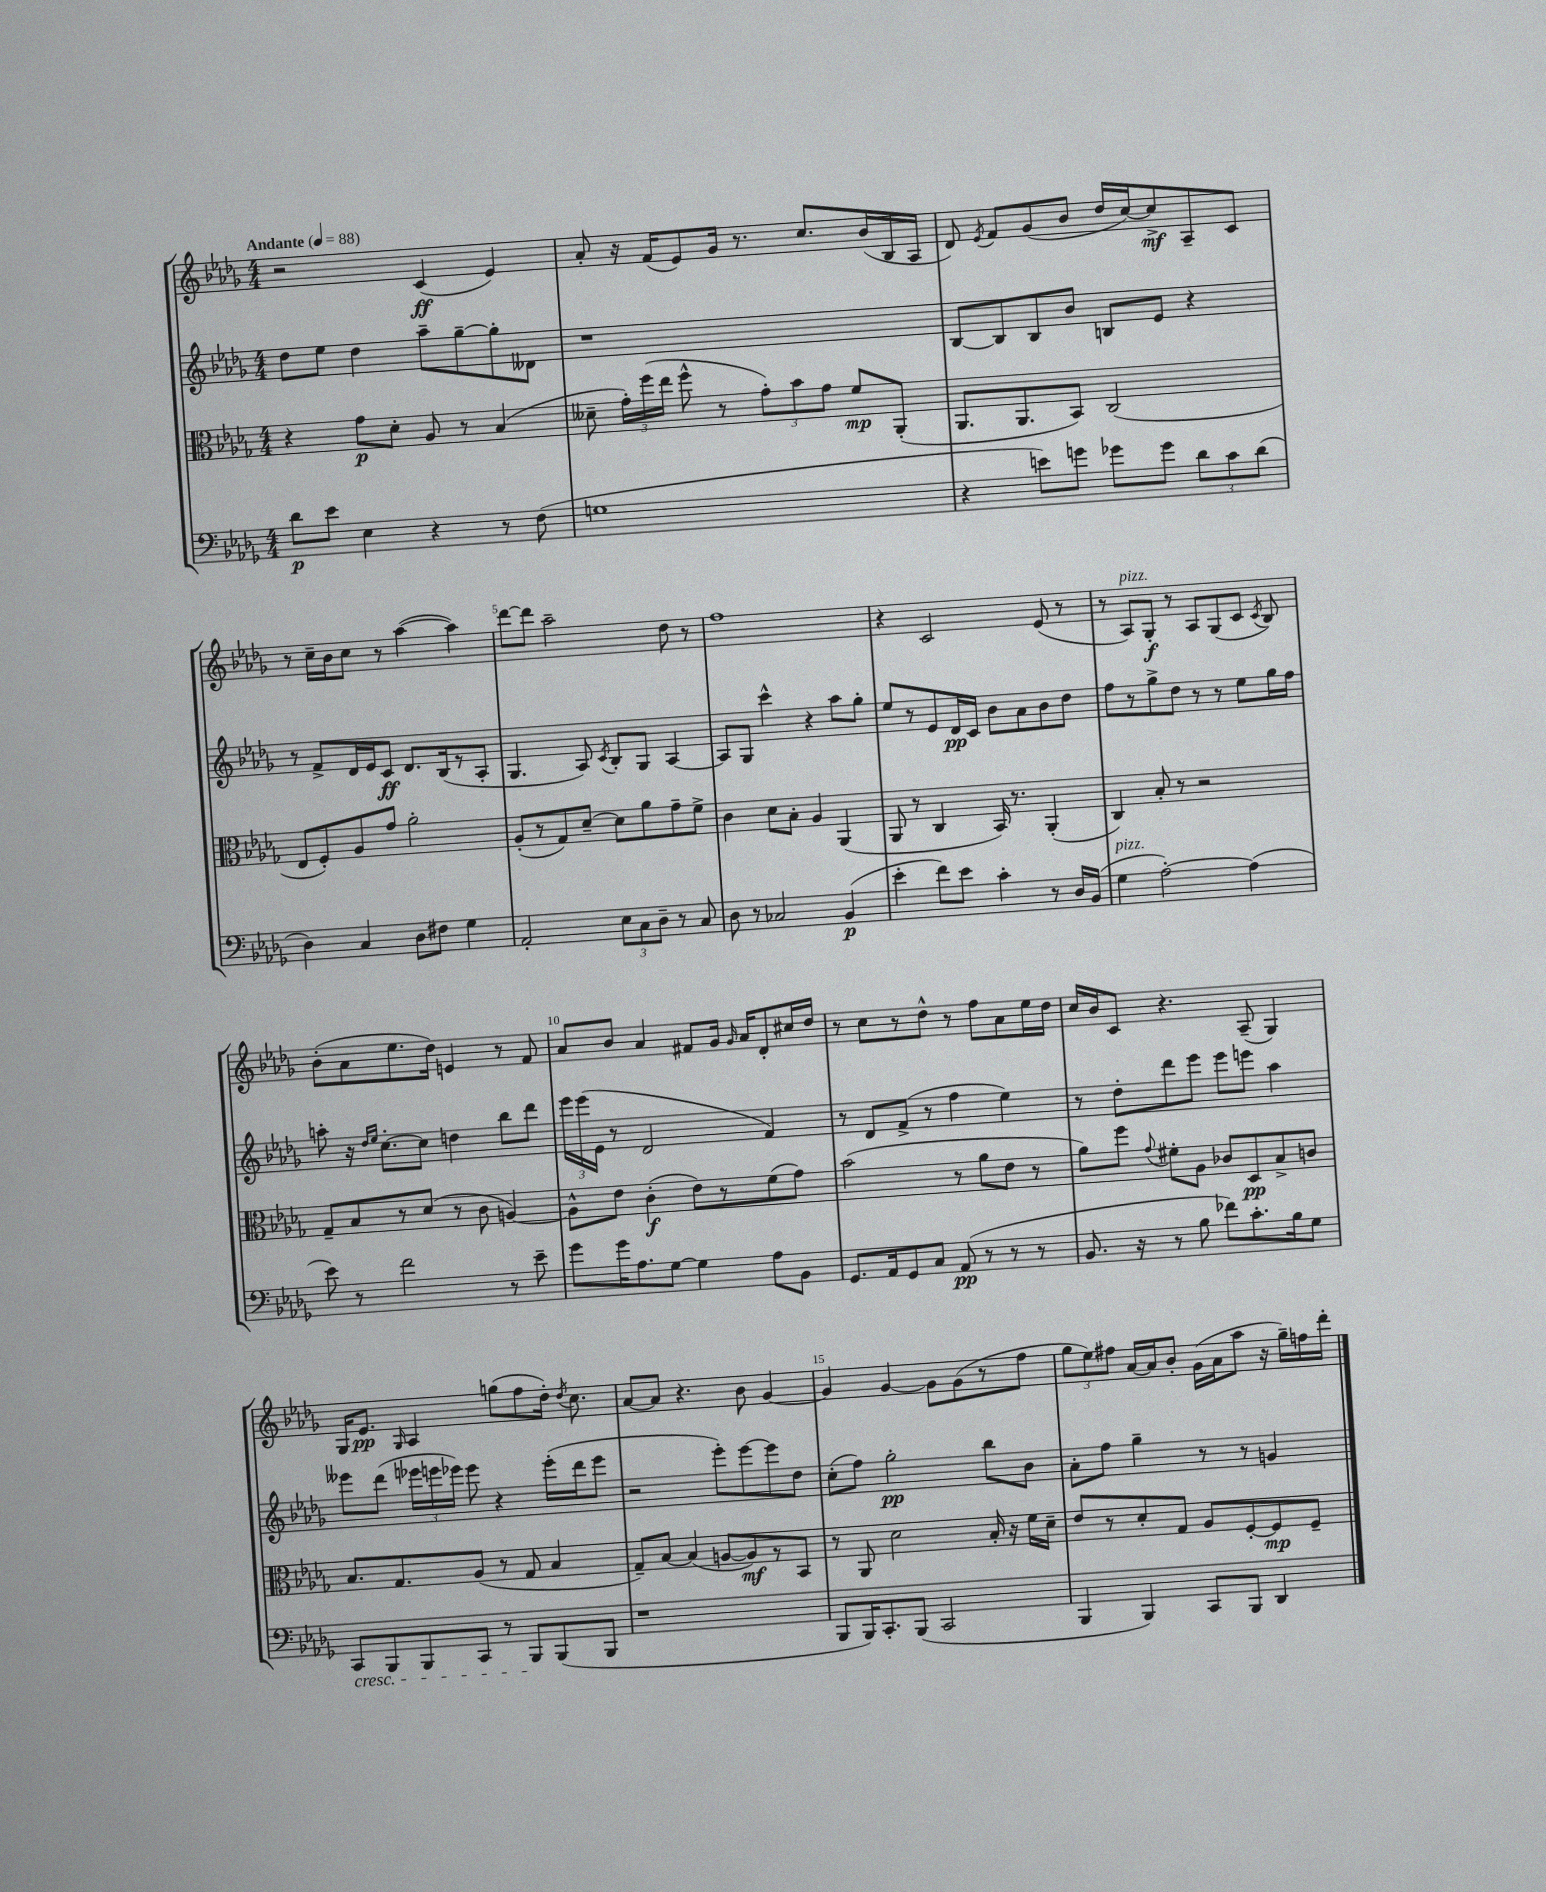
<<
\new StaffGroup <<
\new Staff = "s0" {
    \clef treble \key des \major \numericTimeSignature \time 4/4 \tempo "Andante" 4 = 88
    \autoBeamOff r2 c'4\ff( ees'4) |
    aes'8-. r16 f'16[( ees'8) ges'16] r8. c''8.[ bes'16( bes16 aes16] |
    des'8) \acciaccatura { ees'8 } f'8[ ges'8( bes'8] des''16[ c''16~) c''8->\mf aes8-- c'8] |
    r8 c''16[-- bes'16 c''8] r8 aes''4~( aes''4) |
    des'''8[~ des'''8] aes''2-- des''8 r8 |
    f''1 |
    r4 c'2 ees'8( r8 |
    r8 aes8[^\markup { \italic "pizz." }) ges8]-.\f r8 aes8[ ges8( c'8] \acciaccatura { c'8 } bes8) |
    bes'8[-.( aes'8 ees''8. des''16]) e'4 r8 f'8 |
    aes'8[ bes'8] aes'4 fis'8[ ges'16] \grace { ges'16 } aes'16[ des'8-. cis''16 des''16] |
    r8 c''8[ r8 des''8]-^ r8 f''8[ aes'8 ees''16 des''16] |
    c''16[ bes'16 c'8] r4. aes8--( ges4) |
    ges16[ ees'8.]\pp \grace { ges16 } aes4 g''8[( f''8 des''16]-.) \acciaccatura { des''8 } c''8. |
    aes'8[~ aes'8] r4. bes'8 ges'4~ |
    ges'4 ges'4~ ges'8[ ges'8( r8 f''8] |
    \tuplet 3/2 { ges''8[ ees''8) fis''8] } aes'16[~ aes'16 bes'8]-. ges'16[( aes'16 aes''8] r16 ges''16[--) f''16 des'''16]-. \bar "|." |
}
\new Staff = "s1" {
    \clef treble \key des \major \numericTimeSignature \time 4/4
    \autoBeamOff des''8[ ees''8] des''4 aes''8[-- ges''8~-- ges''8-. deses'8] |
    r1 |
    bes8[~ bes8 bes8 bes'8] b8[ ees'8] r4 |
    r8 f'8[-> des'16 ees'16 c'8]\ff des'8.[ bes16( r8 aes8]-. |
    ges4. aes8) \acciaccatura { c'8 } bes8[-. ges8] aes4~ |
    aes8[ ges8] c'''4-^ r4 aes''8[ ges''8]-. |
    ees''8[ r8 ees'8 des'16\pp c'16] bes'8[ aes'8 bes'8 des''8] |
    f''8[ r8 ges''8-> des''8] r8 r8 ees''8[ ges''16 f''16] |
    a''8-. r16 \grace { des''16[ ees''16] } c''8.[~-. c''8] d''4 bes''8[ des'''8] |
    \tuplet 3/2 { ees'''16[ ees'''16( ees'16] } r8 des'2 f'4) |
    r8 des'8[ f'8]->( r8 f''4 ees''4) |
    r8 des''8[-. des'''8 ees'''8] ees'''8[ e'''8] aes''4 |
    eeses'''8[ des'''8]( \tuplet 3/2 { ees'''16[ e'''16 ees'''16]) } ees'''8 r4 ees'''16[-.( des'''16 ees'''8] |
    r2 ees'''8[-.) ees'''8~ ees'''8 des''8] |
    c''8[-.( f''8]) ges''2-.\pp bes''8[ bes'8] |
    aes'8[-. f''8] ges''4-- r8 r8 g'4 \bar "|." |
}
\new Staff = "s2" {
    \clef alto \key des \major \numericTimeSignature \time 4/4
    \autoBeamOff r4 ges'8[\p des'8]-. aes8 r8 bes4( |
    deses'8-- \tuplet 3/2 { ges'16[-.) f''16( ees''16] } f''8-^ r8 \tuplet 3/2 { ges'8[-.) bes'8 ges'8] } f'8[\mp aes,8]-.( |
    aes,8.[ aes,8. bes,8]) c2( |
    ees8[ f8-.) aes8 ges'8] aes'2-. |
    aes8[-.( r8 ges8) des'8]~-- des'8[ aes'8 ges'8-- f'8]-> |
    c'4 des'8[ bes8]-. aes4 aes,4( |
    aes,8 r8 c4 bes,16) r8. aes,4-.( |
    c4) bes8-. r8 r2 |
    ges8[-- bes8 r8 des'8]( r8 c'8 a4~) |
    a8[-^ ees'8] c'4-.\f( ees'8[) r8 f'8( ges'8]) |
    bes'2( r8 aes'8[ ees'8] r8 |
    aes'8[) f''8] \appoggiatura { ges'8 } fis'8[-. aes8] ces'8[ des8\pp bes8-> c'8] |
    bes8.[ ges8. aes8]( r8 ges8 bes4 |
    ges8[--) bes8]~ bes4( a8[~ a8\mf) r8 bes,8] |
    r8 aes,8 des'2 bes16-. r16 f'16[ des'16]-- |
    ees'8[ r8 des'8-. ges8] aes8[ f8~-. f8\mp f8]-- \bar "|." |
}
\new Staff = "s3" {
    \clef bass \key des \major \numericTimeSignature \time 4/4
    \autoBeamOff des'8[\p ees'8] ees4 r4 r8 f8( |
    g1 |
    r4 e'8[) g'8] ges'8[ ges'8] \tuplet 3/2 { des'8[ c'8 des'8]( } |
    des4) c4 des8[ fis8] ges4 |
    aes,2-. \tuplet 3/2 { ees8[ c8 des8]-- } r8 c8 |
    des8 r8 ces2 bes,4\p( |
    ees'4-. f'8[) ees'8] c'4-. r8 des16[ bes,16]( |
    ges4^\markup { \italic "pizz." } aes2~-.) aes4( |
    ees'8) r8 f'2 r8 ees'8-- |
    ges'8[ ges'16 aes8. ges8]~ ges4 aes8[ bes,8] |
    ges,8.[ aes,16 ges,8 c8] aes,8\pp( r8 r8 r8 |
    bes,8. r16 r8 bes8 fes'8[) c'8.-. bes16 ges8] |
    c,8[\cresc bes,,8 bes,,8 c,8] r8 bes,,8[\! bes,,8( bes,,8] |
    r1 |
    bes,,8[ bes,,16) c,8.-. bes,,8]( c,2 |
    bes,,4 bes,,4) c,8[ bes,,8] des,4 \bar "|." |
}
>>
>>
\layout { \context { \Score \override BarNumber.break-visibility = ##(#f #t #t) barNumberVisibility = #(every-nth-bar-number-visible 5) } }
